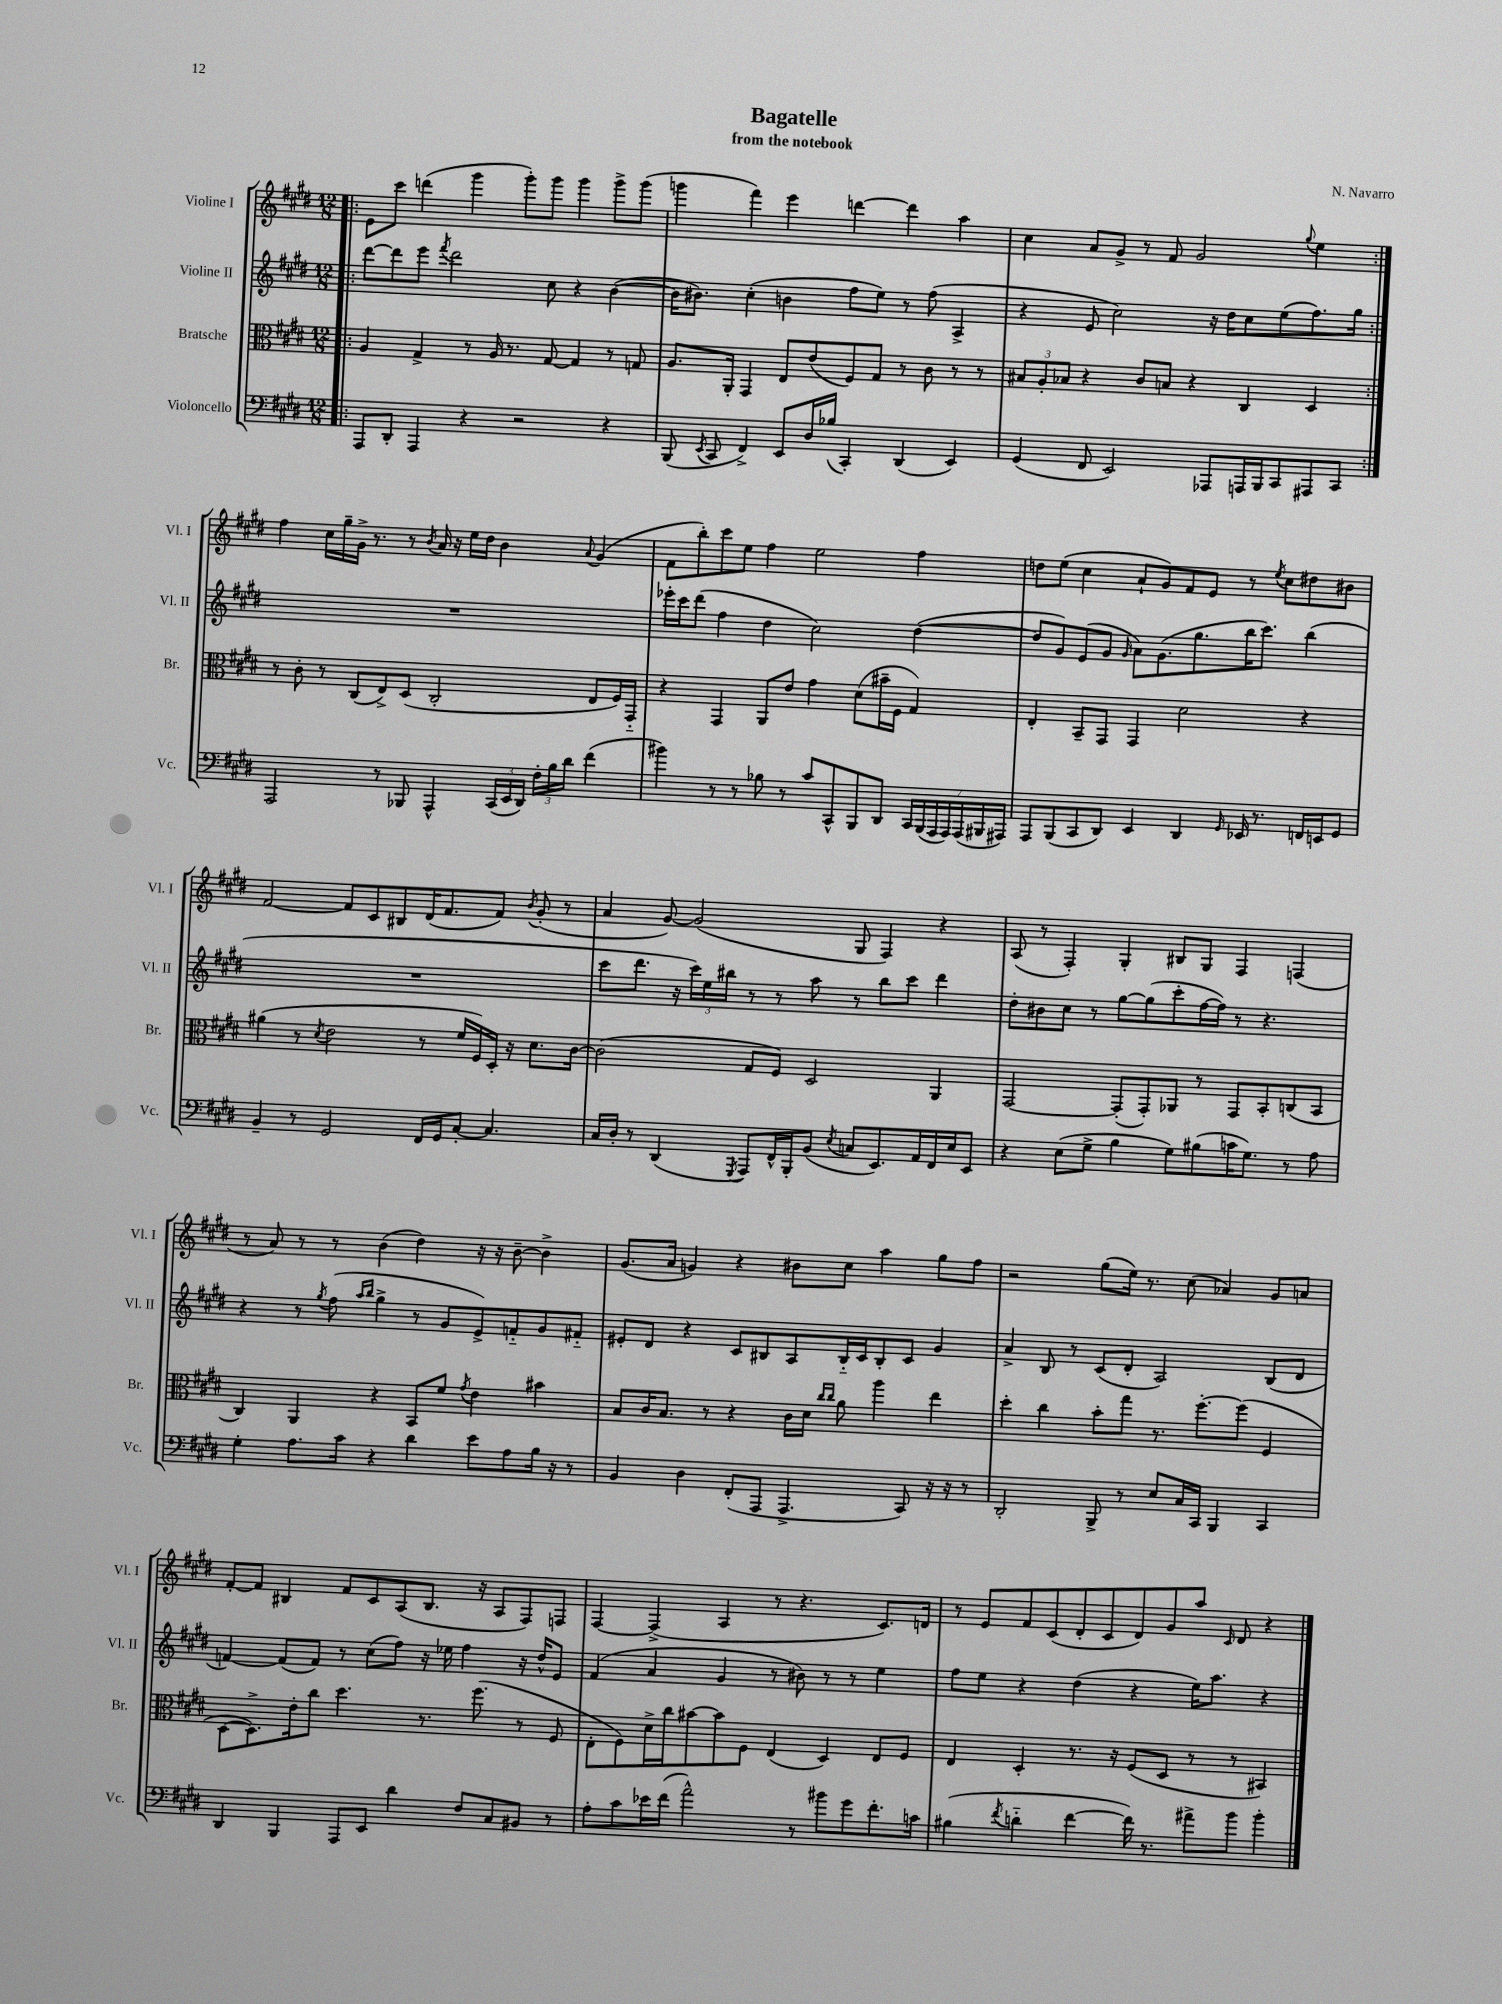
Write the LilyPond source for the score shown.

\header { title = "Bagatelle" composer = "N. Navarro" subtitle = "from the notebook" }
<<
\new StaffGroup <<
\new Staff = "s0" \with { instrumentName = "Violine I" shortInstrumentName = "Vl. I" } {
    \clef treble \key e \major \numericTimeSignature \time 12/8
    \autoBeamOff \repeat volta 2 { \bar ".|:" e'8[ cis'''8] d'''4( gis'''4 gis'''8[-.) gis'''8] gis'''4 gis'''8[-> gis'''8]( |
    g'''4 fis'''4) e'''4 d'''4~ d'''4 a''4 |
    cis''4 a'8[ gis'8]-> r8 fis'8 gis'2 \appoggiatura { gis''8 } e''4 | }
    fis''4 cis''16[ gis''16-- gis'16]-> r8. r8 \acciaccatura { b'8 } a'16 r16 e''16[ dis''16] b'4 \appoggiatura { a'8 } gis'4( |
    fis'8[ b''8-.) cis'''8 e''8] fis''4 e''2 fis''4 |
    d''8[ e''8]( cis''4 a'8[-! gis'8) fis'8 e'8] r8 \acciaccatura { e''8 } cis''8[ dis''8 bis'8] |
    fis'2~ fis'8[ cis'8 bis8 dis'16( fis'8. fis'8]) \acciaccatura { b'8 } gis'8-.( r8 |
    a'4 gis'8~) gis'2( gis8 fis4) r4 |
    a8( r8 fis4-.) gis4-. bis8[ gis8] fis4 f4( |
    r8 a'8) r8 r8 b'4( dis''4) r16 r16 b'8~-- b'4-> |
    gis'8.[( a'16] g'4) r4 bis'8[ cis''8] a''4 gis''8[ fis''8] |
    r2 gis''8[( e''16]) r8. cis''8( aes'4) gis'8[ a'8] |
    fis'8[~-. fis'8] bis4 fis'8[ cis'8 a8( bis8.] r16 a8[ fis8) f8] |
    fis4~ fis4->( a4 r8 r4. cis'8.[) d'16] |
    r8 e'8[ fis'8 cis'8( dis'8-. cis'8 dis'8) gis'8 a''8] \grace { cis'16 } dis'8 r4 \bar "|." |
}
\new Staff = "s1" \with { instrumentName = "Violine II" shortInstrumentName = "Vl. II" } {
    \clef treble \key e \major \numericTimeSignature \time 12/8
    \autoBeamOff \repeat volta 2 { \bar ".|:" dis'''8[~ dis'''8 e'''8] \acciaccatura { fis'''8 } dis'''2 cis''8 r4 b'4~( |
    b'16[ bis'8.]) cis''4-.( b'4 fis''8[ e''8]) r8 fis''8( a4-> |
    r4 e'8 cis''2) r16 dis''16[ cis''8 e''8( fis''8.) gis''16] | }
    R1. |
    ees'''16[-. cis'''16 dis'''8]( fis''4 dis''4 cis''2) dis''4~( |
    dis''8[ gis'8) e'8( gis'8] \grace { gis'16 } a'8[) gis'8.( gis''8. b''16 cis'''8.]) b''4( |
    R1. |
    cis'''8[ dis'''8.] r16 \tuplet 3/2 { cis'''16[) e''16 bis''16] } r8 r8 a''8 r8 bis''8[ cis'''8] dis'''4 |
    dis''8[-. bis'8 cis''8] r8 gis''8[~ gis''8( cis'''8-. fis''16~ fis''16]) r8 r4. |
    r4 r8 \acciaccatura { gis''8 } fis''8( \grace { a''16[ b''16] } gis''4-> r8 gis'8[ e'8->) f'8-_ gis'8 fis'8]-_ |
    eis'8[-. dis'8] r4 cis'8[ bis8 a8 bis16-_ cis'16 bis8-. cis'8] gis'4 |
    a'4-> b8 r8 cis'8[( dis'8]-. a2) b8[( dis'8] |
    f'4~) f'8[( f'8]) r8 cis''8[( fis''8]) r16 ees''16 fis''4 r16 dis''16[-^ e'8] |
    fis'4( a'4 gis'4 r8 bis'8) r8 r8 e''4 |
    fis''8[ e''8] r4 dis''4( r4 e''16[) a''8.] r4 \bar "|." |
}
\new Staff = "s2" \with { instrumentName = "Bratsche" shortInstrumentName = "Br." } {
    \clef alto \key e \major \numericTimeSignature \time 12/8
    \autoBeamOff \repeat volta 2 { \bar ".|:" a4 gis4-> r8 a16 r8. gis8~ gis4 r8 g8 |
    a8.[ a,16]-. gis,4 e8[ e'8( fis8) gis8] r8 cis'8 r8 r8 |
    \tuplet 3/2 { bis8[ a8-. bes8] } r4 cis'8[ b8] r4 cis4 dis4 | }
    r8 cis'8-. r8 cis8[( e8->) dis8]( cis2-. e8[ fis16) gis,16]-_ |
    r4 gis,4 a,8[ e'8] gis'4 dis'8[( bis'16-- fis16] gis4) |
    e4-. b,8[-- gis,8] gis,4 dis'2 r4 |
    ais'4( r8 \acciaccatura { dis'8 } e'2 r8 fis'16[ fis16) dis16]-. r16 dis'8.[ cis'16]~ |
    cis'2( gis8[ fis8]) dis2 a,4 |
    gis,2~ gis,8[-.( gis,8-.) aes,8] r8 gis,8[ b,8-. c8( b,8] |
    cis4) a,4 r4 b,8[ fis'8] \acciaccatura { gis'8 } e'4 bis'4 |
    b8[ cis'16 b8.] r8 r4 cis'16[ dis'16] \grace { cis''16[ cis''16] } a'8 a''4 e''4 |
    dis''4-. cis''4 b'8[-. gis''8] r8. fis''8.[~-. fis''8]( fis4 |
    dis8[~ dis8.->) e'16-. cis''8] dis''4. r8. fis''8.( r8 fis8 |
    e8[-. fis8) dis'16-> cis''16 bis'8~ bis'8 fis8] e4( dis4) e8[ fis8] |
    e4 dis4-. r8. r16 fis8[( dis8] r8 r8 bis,4) \bar "|." |
}
\new Staff = "s3" \with { instrumentName = "Violoncello" shortInstrumentName = "Vc." } {
    \clef bass \key e \major \numericTimeSignature \time 12/8
    \autoBeamOff \repeat volta 2 { \bar ".|:" a,,8[ dis,8]-. a,,4 r4 r2 r4 |
    b,,8( \acciaccatura { e,8 } cis,8 fis,4->) e,8[ dis16 bes16]( cis,4-.) dis,4( e,4) |
    gis,4( fis,8 e,2) aes,,8[ a,,16 b,,16 cis,8 ais,,8 cis,8] | }
    a,,2 r8 bes,,8 a,,4-^ \tuplet 3/2 { cis,16[( e,16 dis,16]) } \tuplet 3/2 { fis16[-. b16 dis'16] } fis'4( |
    bis'4) r8 r8 bes8 r8 cis'8[ cis,8-^ b,,8 dis,8] \tuplet 7/4 { cis,16[ b,,16( a,,16 a,,16) a,,16( bis,,16 ais,,16]) } |
    a,,8[ b,,8( cis,8 dis,8]) e,4 dis,4 \grace { gis,16 } ees,16 r8. f,16[ e,16 gis,8] |
    b,4-- r8 gis,2 fis,16[ gis,16 cis8]~-. cis4. |
    cis16[ dis16]-. r8 dis,4( \acciaccatura { gis,,8 } a,,8[) fis,16-^ b,,16-. b,8]( \acciaccatura { e8 } c8[ e,8.) a,16 fis,16 e16 e,8] |
    r4 e8[( gis8]-> b4 gis8[) bis8( c'16 gis8.]) r8 a8 |
    gis4-. a8.[ cis'16] r4 dis'4 e'8[ a8 b16] r16 r8 |
    b,4 dis4 fis,8[-.( a,,8] a,,4.-> cis,8) r16 r16 r8 |
    dis,2-. b,,8-> r8 e8[ cis16 cis,16] b,,4 cis,4 |
    dis,4 b,,4 a,,8[ e,8] dis'4 fis8[ cis8 bis,8] r8 |
    a8[-. cis'8 ees'16 fis'16]( a'2-^) r8 bis'8[ gis'8 fis'8.-. c'16] |
    bis4( \acciaccatura { fis'8 } d'4-_ fis'4~ fis'16) r8. ais'8[-> b'8] b'4-. \bar "|." |
}
>>
>>
\layout { \context { \Score \remove "Bar_number_engraver" } }
